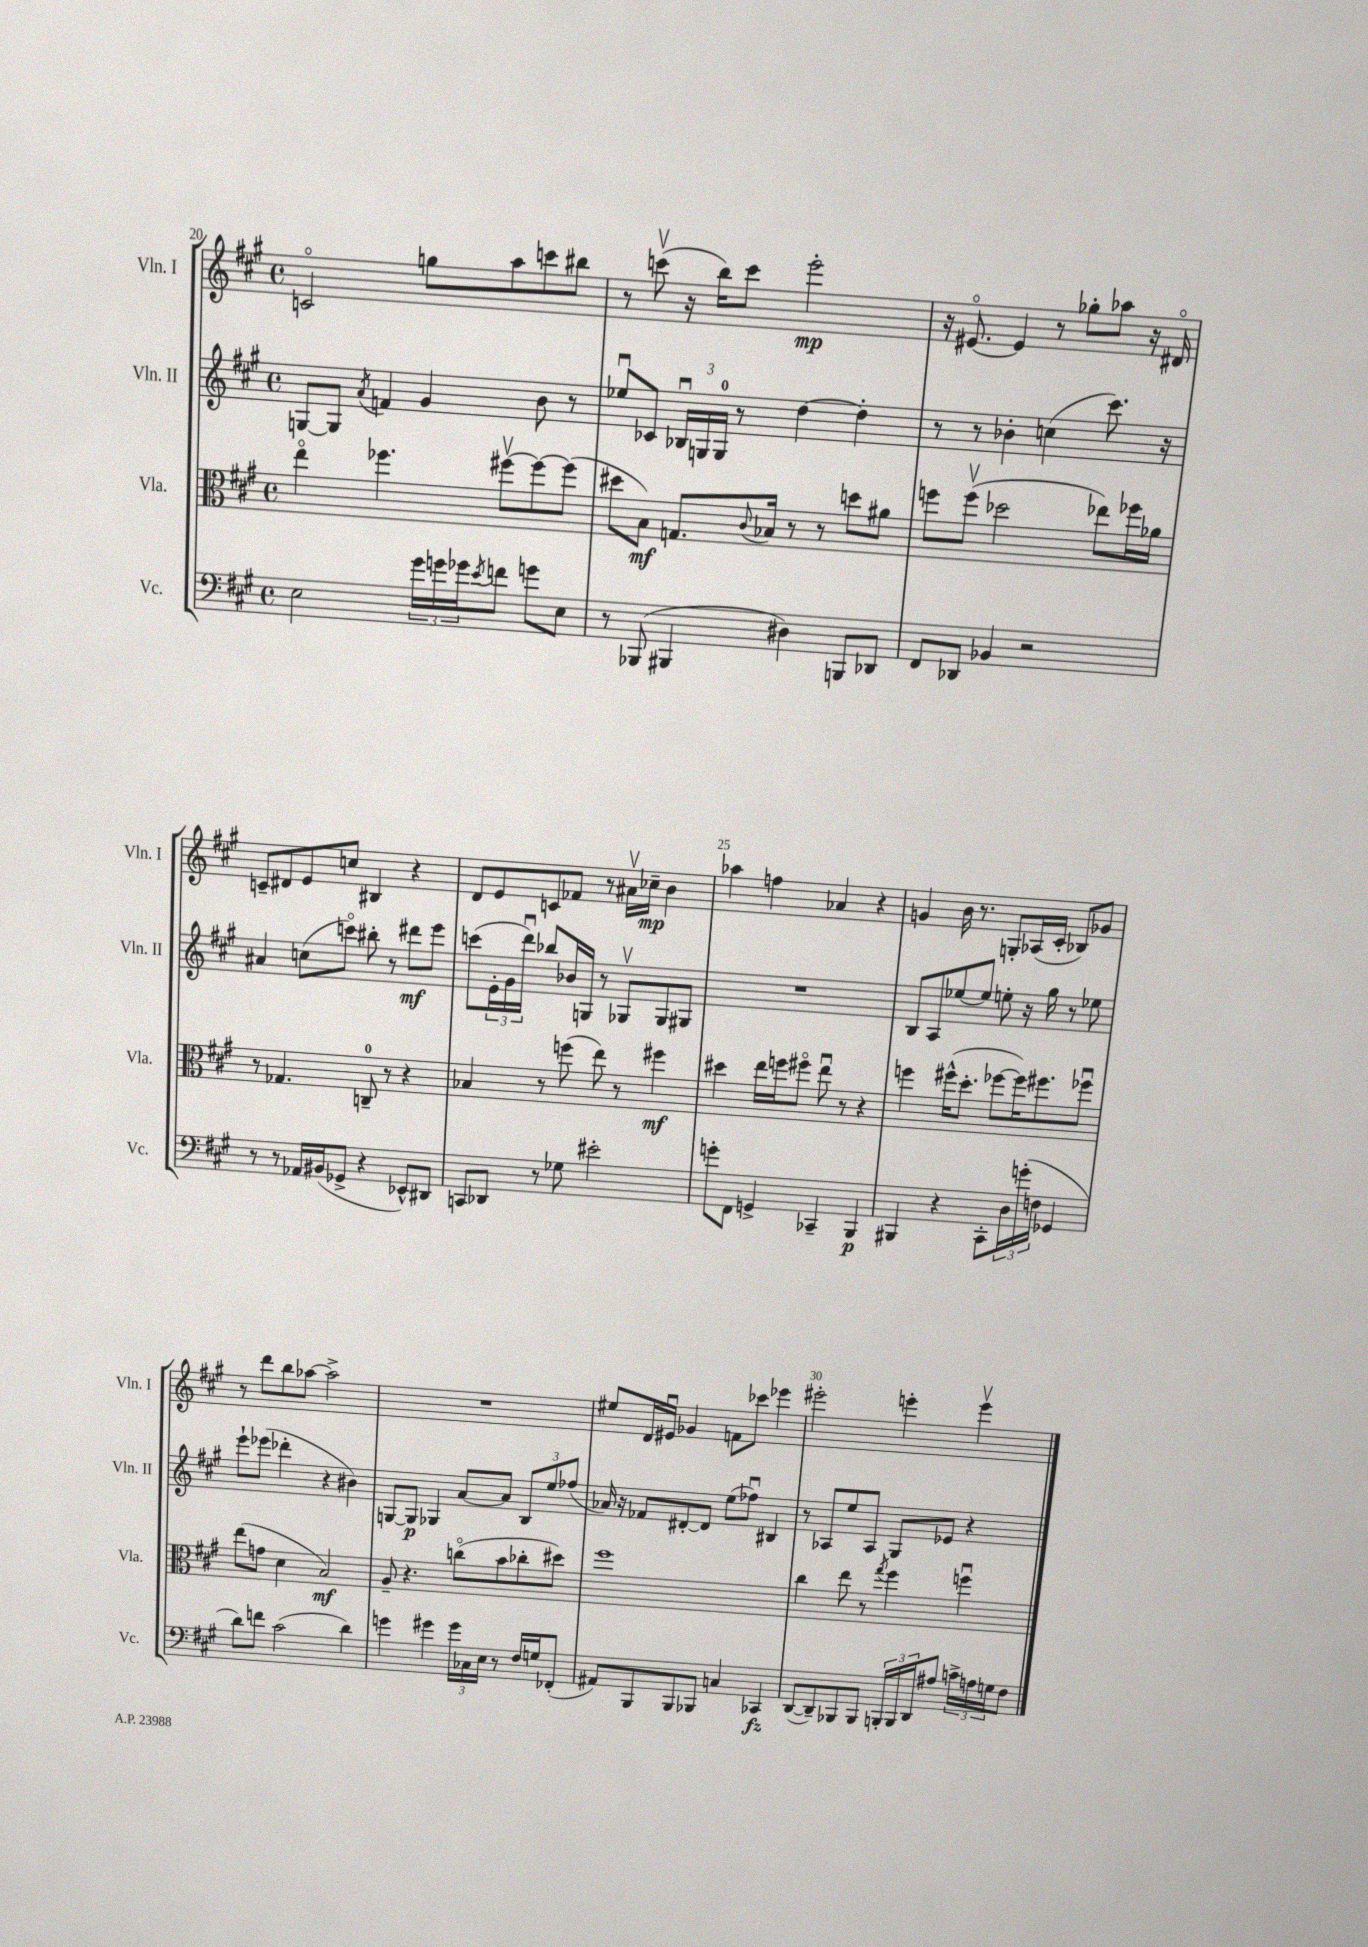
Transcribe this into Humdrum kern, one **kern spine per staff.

**kern	**kern	**kern	**kern
*staff4	*staff3	*staff2	*staff1
*clefF4	*clefC3	*clefG2	*clefG2
*k[f#c#g#]	*k[f#c#g#]	*k[f#c#g#]	*k[f#c#g#]
*M4/4	*M4/4	*M4/4	*M4/4
*met(c)	*met(c)	*met(c)	*met(c)
2E	4eeo	[8G	2co
.	.	8G]	.
.	.	8qa	.
.	4.ff-	4f	.
24g#	.	4g#	8gg
24g	.	.	.
24g-	.	.	.
8qe	.	.	.
8f	[8ff#v	.	8aa
8g	8ff#_	8b	8ccc
8E	(8ff#]	8r	8bb#
=	=	=	=
8r	8dd#	8ee-u	8r
(8BBB-	8B)	8c-	(8cccv
4BBB#	8.G	24B-u	16r
.	.	24G	.
.	.	.	16bb)
.	.	24G	.
.	.	8r	8ccc
.	8qqc#	.	.
.	16B-	.	.
4D#)	8r	[4dd	2eee'
.	8r	.	.
8BBB	8dd	4dd']	.
8DD-	8a#	.	.
=	=	=	=
8FF#	8ff	8r	16r
.	.	.	[8.e#o
8DD-	(8ffv	8r	.
4BB-	2dd-	4b-'	4e#]
2r	.	(4cc	8r
.	.	.	8gg-'
.	8ee-)	8.ccc#)	8aa-
.	16ff-	.	16r
.	16a-	16r	16d#o
=	=	=	=
8r	8r	4a#	8c~
8r	4.G-	.	8d#
16AA-	.	(8cc	8e
(16BB#	.	.	.
8GG-^	.	8ccco)	8cc
4r	8C~	8bb#'	4B#
.	8r	8r	.
8EE-^^)	4r	8ddd#	4r
8DD#	.	8eee	.
=	=	=	=
8CC	4B-	(8ccc	8d
8DD-	.	24e'	8e
.	.	24g#	.
.	.	24dddu)	.
8r	8r	8bb-	8c
8G-	(8ff	16b-	8f-
.	.	16G	.
2e#'	8ee)	8r	8r
.	8r	8G-v	16a#v
.	.	.	16cc-~
.	4ff#	8G-	4b
.	.	8G#	.
=	=	=	=
8g'	4dd#	1r	4aa-
8FF#	.	.	.
4GG^	16ee	.	4ff
.	16ff	.	.
.	8ff#o	.	.
4CC-~	8eeu	.	4a-
.	8r	.	.
4BBB	4r	.	4r
=	=	=	=
4BBB#	4ff	8B	4g
.	.	8A	.
4r	(16ff#^^	[8ee-	16b
.	8.dd'	.	8.r
.	.	8ee-]	.
8CC#'	[8ff-	8ee'	8G'
24D	16ff-])	16r	(16A-
(24g'	.	.	.
.	8.ff#	16gg#	16c#'
24F	.	.	.
4GG-	.	8r	8B-)
.	8ff-u	8ee-	8g-
=	=	=	=
8d)	(8ee	8eee`	8r
8f	8g	(8eee-	8ddd
(2c#	4d	4ddd-'	8bb
.	.	.	[8aa-
.	2B)	4r	2aa-^]
4d)	.	4b#)	.
=	=	=	=
4g	8A~	[8G	1r
.	4.r	8G]	.
4g#	.	4G-	.
24g#	(8cco	[8a	.
24C-	.	.	.
24E	.	.	.
8r	8b	8a]	.
16F#	8cc-'	12B	.
16G	.	.	.
.	.	12ee	.
(8FF-'	8dd#)	.	.
.	.	(12ff-	.
=	=	=	=
8AA#)	1ff#	16a-)	8ee#
.	.	16r	.
8BBB	.	8f-	16d
.	.	.	16e#u
8BBB	.	[8d#'	4g-
8BBB-	.	8d#]	.
4C	.	(8ee	8f
.	.	8ff-u)	8ccc-
4CC-	.	4B#	4eee-
=	=	=	=
([8DD	4cc#	8r	2eee#'
8DD~])	.	8A-	.
8BBB-	8ee	8ee	.
8BBB-	8r	8A-	.
.	8qgg#	.	.
24BBB'	4ff#	8G#	4eee'
24BBB	.	.	.
24DD	.	.	.
8A#	.	8e-	.
24c^	4ffu	4r	4eeev
24A	.	.	.
24G	.	.	.
8F#	.	.	.
==	==	==	==
*-	*-	*-	*-
